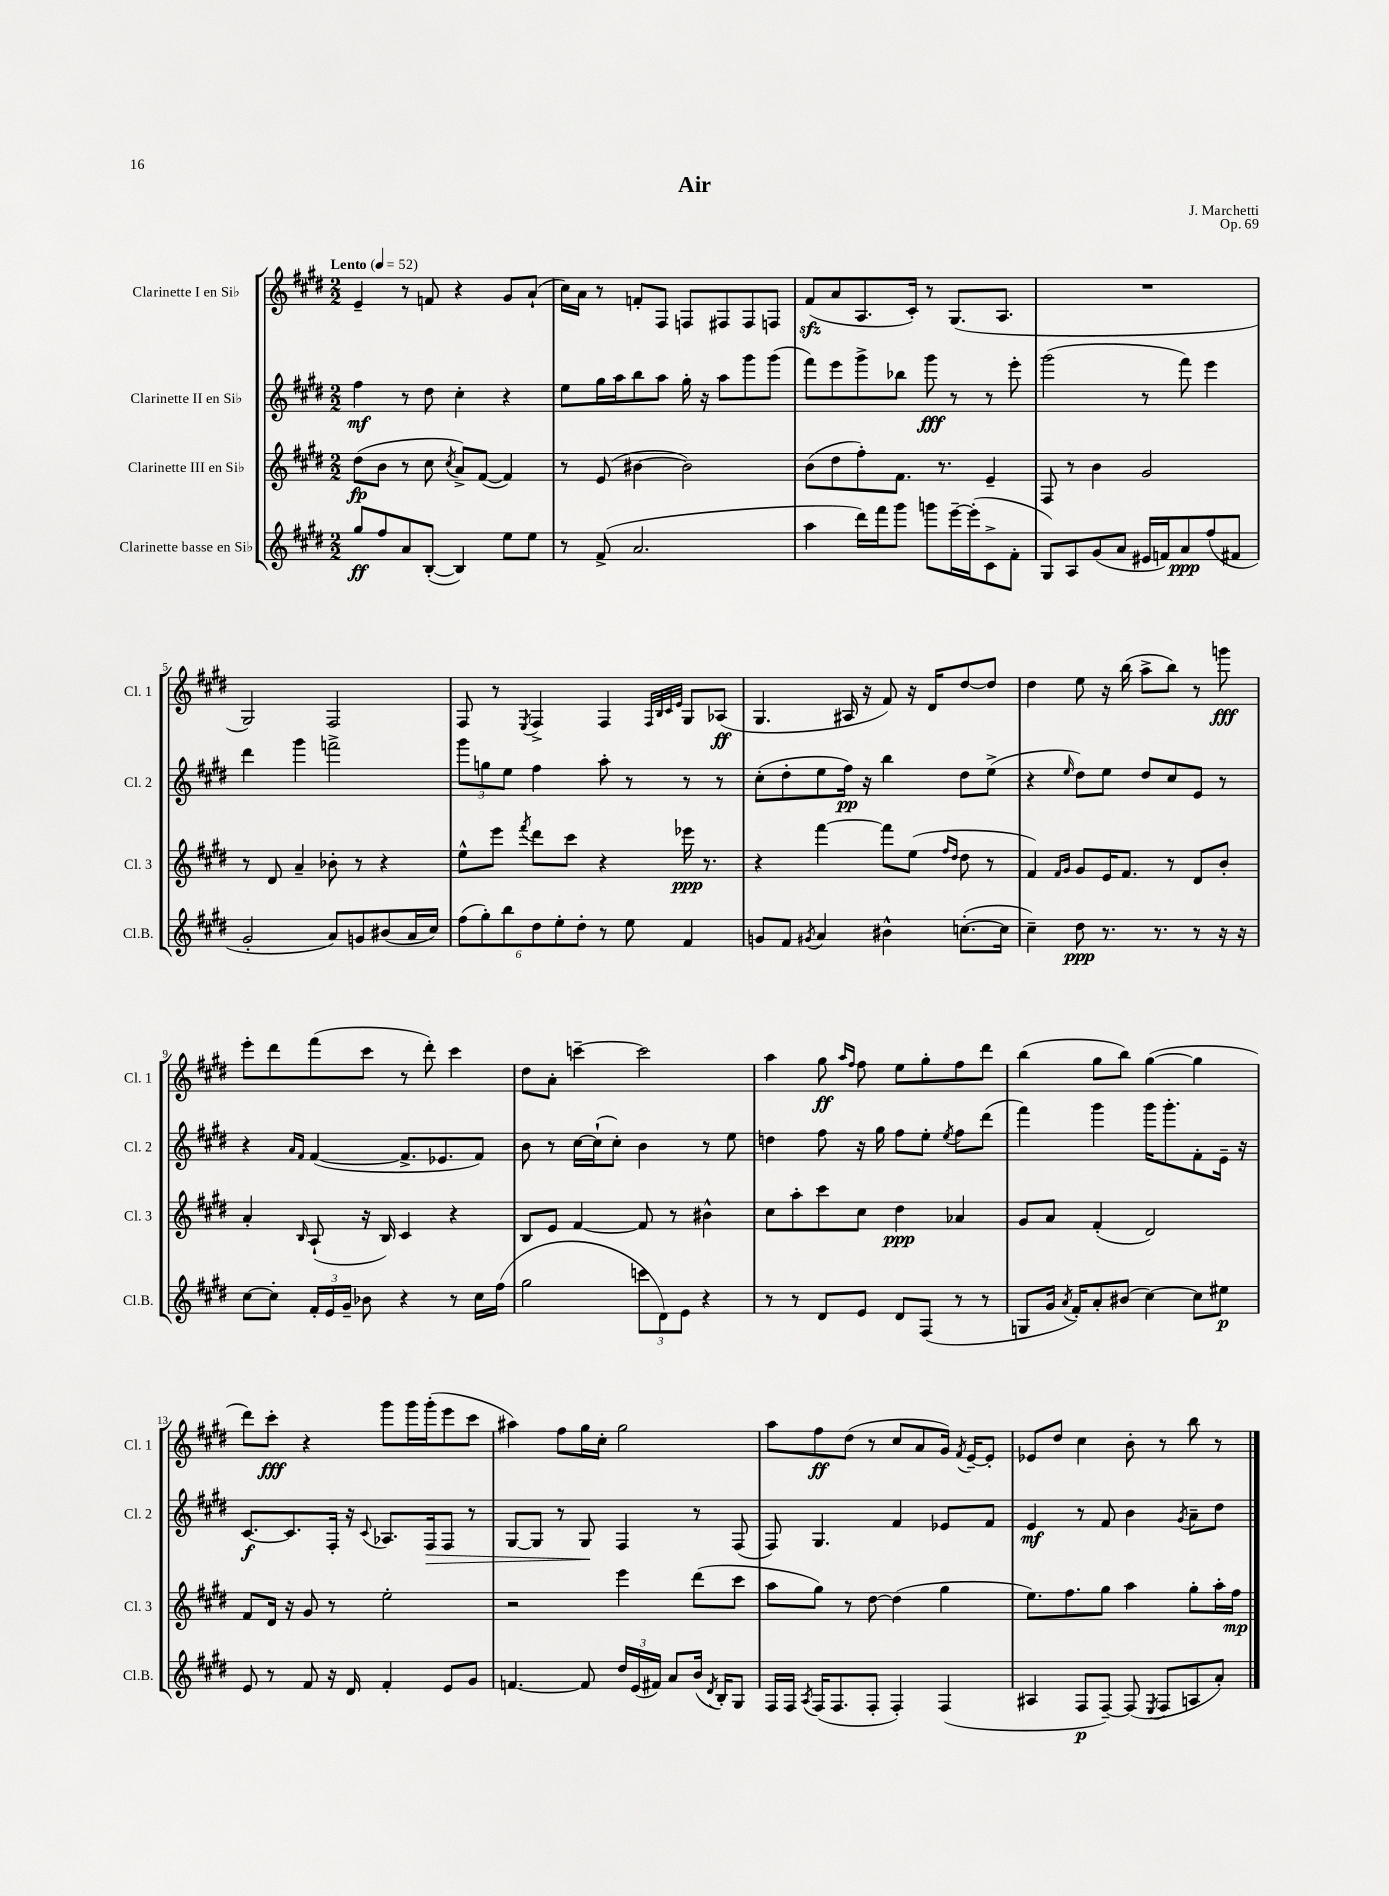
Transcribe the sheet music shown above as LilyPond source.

\header { title = "Air" composer = "J. Marchetti" opus = "Op. 69" }
<<
\new StaffGroup <<
\new Staff = "s0" \with { instrumentName = "Clarinette I en Sib" shortInstrumentName = "Cl. 1" } {
    \clef treble \key e \major \numericTimeSignature \time 2/2 \tempo "Lento" 4 = 52
    \autoBeamOff e'4-- r8 f'8 r4 gis'8[ a'8]-!( |
    cis''16[) a'16] r8 f'8[-. fis8] f8[ fis8 fis8 f8] |
    fis'8[\sfz( a'8 a8. cis'16]-.) r8 gis8.[( a8.] |
    R1 |
    gis2) fis2 |
    fis8 r8 \acciaccatura { e8 } fis4-> fis4 \grace { fis32[ b32 cis'32 e'32] } gis8[ aes8]\ff( |
    gis4. ais16 r16 fis'8) r16 dis'16[ dis''8~ dis''8] |
    dis''4 e''8 r16 b''16( a''8[-> b''8]) r8 g'''8\fff |
    e'''8[-. dis'''8 fis'''8( cis'''8] r8 dis'''8-.) cis'''4 |
    dis''8[ a'8]-. c'''4~-- c'''2 |
    a''4 gis''8\ff \grace { a''16[ fis''16] } fis''8 e''8[ gis''8-. fis''8 dis'''8] |
    b''4( gis''8[ b''8]) gis''4~( gis''4 |
    dis'''8[) cis'''8]-.\fff r4 gis'''8[ gis'''16 gis'''16-.( e'''8 cis'''8] |
    ais''4) fis''8[ gis''16 cis''16]-. gis''2 |
    a''8[ fis''8\ff dis''8]( r8 cis''8[ a'8 gis'16]) \acciaccatura { fis'8 } e'16[~-- e'8]-. |
    ees'8[ dis''8] cis''4 b'8-. r8 b''8 r8 \bar "|." |
}
\new Staff = "s1" \with { instrumentName = "Clarinette II en Sib" shortInstrumentName = "Cl. 2" } {
    \clef treble \key e \major \numericTimeSignature \time 2/2
    \autoBeamOff fis''4\mf r8 dis''8 cis''4-. r4 |
    e''8[ gis''16 a''16 b''8 a''8] gis''16-. r16 a''8[ gis'''8 gis'''8]( |
    fis'''8[) e'''8 gis'''8-> bes''8] gis'''8\fff r8 r8 e'''8-. |
    gis'''2( r8 fis'''8) e'''4 |
    dis'''4 gis'''4 f'''2-> |
    \tuplet 3/2 { gis'''8[ g''8 e''8] } fis''4 a''8-. r8 r8 r8 |
    cis''8[-.( dis''8-. e''8 fis''16]\pp) r16 b''4 dis''8[ e''8]->( |
    r4 \grace { e''16 } dis''8[) e''8] dis''8[ cis''8 e'8] r8 |
    r4 \grace { a'16[ fis'16] } fis'4~( fis'8.[-> ees'8. fis'8]) |
    b'8 r8 cis''16[~ cis''16-!( cis''8]-.) b'4 r8 e''8 |
    d''4 fis''8 r16 gis''16 fis''8[ e''8]-. \acciaccatura { e''8 } fis''8[ dis'''8]( |
    fis'''4) gis'''4 gis'''16[ gis'''8.-. fis'8-. e'16]-- r16 |
    cis'8.[~\f cis'8. fis16]-. r16 \appoggiatura { cis'8 } aes8.[ fis16\> fis8] r8 |
    gis8[~ gis8] r8 gis8\! fis4 r8 fis8( |
    fis8) gis4. fis'4 ees'8[ fis'8] |
    e'4\mf r8 fis'8 b'4 \acciaccatura { gis'8 } a'8[-- dis''8] \bar "|." |
}
\new Staff = "s2" \with { instrumentName = "Clarinette III en Sib" shortInstrumentName = "Cl. 3" } {
    \clef treble \key e \major \numericTimeSignature \time 2/2
    \autoBeamOff dis''8[\fp( b'8] r8 cis''8 \acciaccatura { cis''8 } a'8[->) fis'8]~( fis'4) |
    r8 e'8( bis'4~ bis'2) |
    b'8[( dis''8 fis''8-.) fis'8.] r8. e'4-- |
    fis8 r8 b'4 gis'2 |
    r8 dis'8 a'4-- bes'8-. r8 r4 |
    e''8[-^ e'''8] \acciaccatura { fis'''8 } dis'''8[ cis'''8] r4 ees'''16\ppp r8. |
    r4 fis'''4~ fis'''8[ e''8]( \grace { fis''16[ dis''16] } dis''8 r8 |
    fis'4) \grace { fis'16[ gis'16] } gis'8[ e'16 fis'8.] r8 dis'8[ b'8]-. |
    a'4-. \grace { b16 } a8-!( r16 b16) cis'4 r4 |
    b8[ e'8] fis'4~ fis'8 r8 bis'4-^ |
    cis''8[ a''8-. cis'''8 cis''8] dis''4\ppp aes'4 |
    gis'8[ a'8] fis'4-.( dis'2) |
    fis'8[ dis'16] r16 gis'8 r8 e''2-. |
    r2 e'''4 dis'''8[( cis'''8] |
    a''8[ gis''8]) r8 dis''8~ dis''4( gis''4 |
    e''8.[) fis''8. gis''8] a''4 gis''8[-. a''16-. fis''16]\mp \bar "|." |
}
\new Staff = "s3" \with { instrumentName = "Clarinette basse en Sib" shortInstrumentName = "Cl.B." } {
    \clef treble \key e \major \numericTimeSignature \time 2/2
    \autoBeamOff gis''8[\ff fis''8 a'8 b8]~-.( b4) e''8[ e''8] |
    r8 fis'8->( a'2. |
    a''4 dis'''16[) fis'''16 gis'''8] g'''8[ e'''16~-- e'''16-.( cis'8-> fis'8]-. |
    gis8[) a8 gis'8( a'8] eis'16[ f'16) a'8\ppp fis''8( fis'8] |
    gis'2-. a'8[) g'8 bis'8( a'16 cis''16]) |
    \tuplet 6/4 { fis''8[( gis''8-.) b''8 dis''8 e''8-. dis''8]-. } r8 e''8 fis'4 |
    g'8[ fis'8] \acciaccatura { gis'8 } a'4 bis'4-^ c''8.[~-.( c''16] |
    cis''4--) dis''8\ppp r8. r8. r8 r16 r16 |
    cis''8[~ cis''8]-. \tuplet 3/2 { fis'16[-. e'16 gis'16]-- } bes'8 r4 r8 cis''16[ fis''16]( |
    gis''2 \tuplet 3/2 { c'''8[ dis'8) e'8] } r4 |
    r8 r8 dis'8[ e'8] dis'8[ fis8]( r8 r8 |
    g8[ gis'16] \acciaccatura { a'8 } fis'16[-.) a'8-. bis'8]( cis''4~) cis''8[ eis''8]\p |
    e'8 r8 fis'8 r16 dis'16 fis'4-. e'8[ gis'8] |
    f'4.~ f'8 \tuplet 3/2 { dis''16[ e'16( fis'16]) } a'8[ b'16]( \acciaccatura { dis'8 } b16[-.) gis8] |
    fis16[ fis16] \acciaccatura { a8 } fis16[( fis8. fis8]-. fis4-.) fis4( |
    ais4 fis8[\p fis8]~--) fis8( \acciaccatura { e8 } fis8[ a8 a'8]-.) \bar "|." |
}
>>
>>
